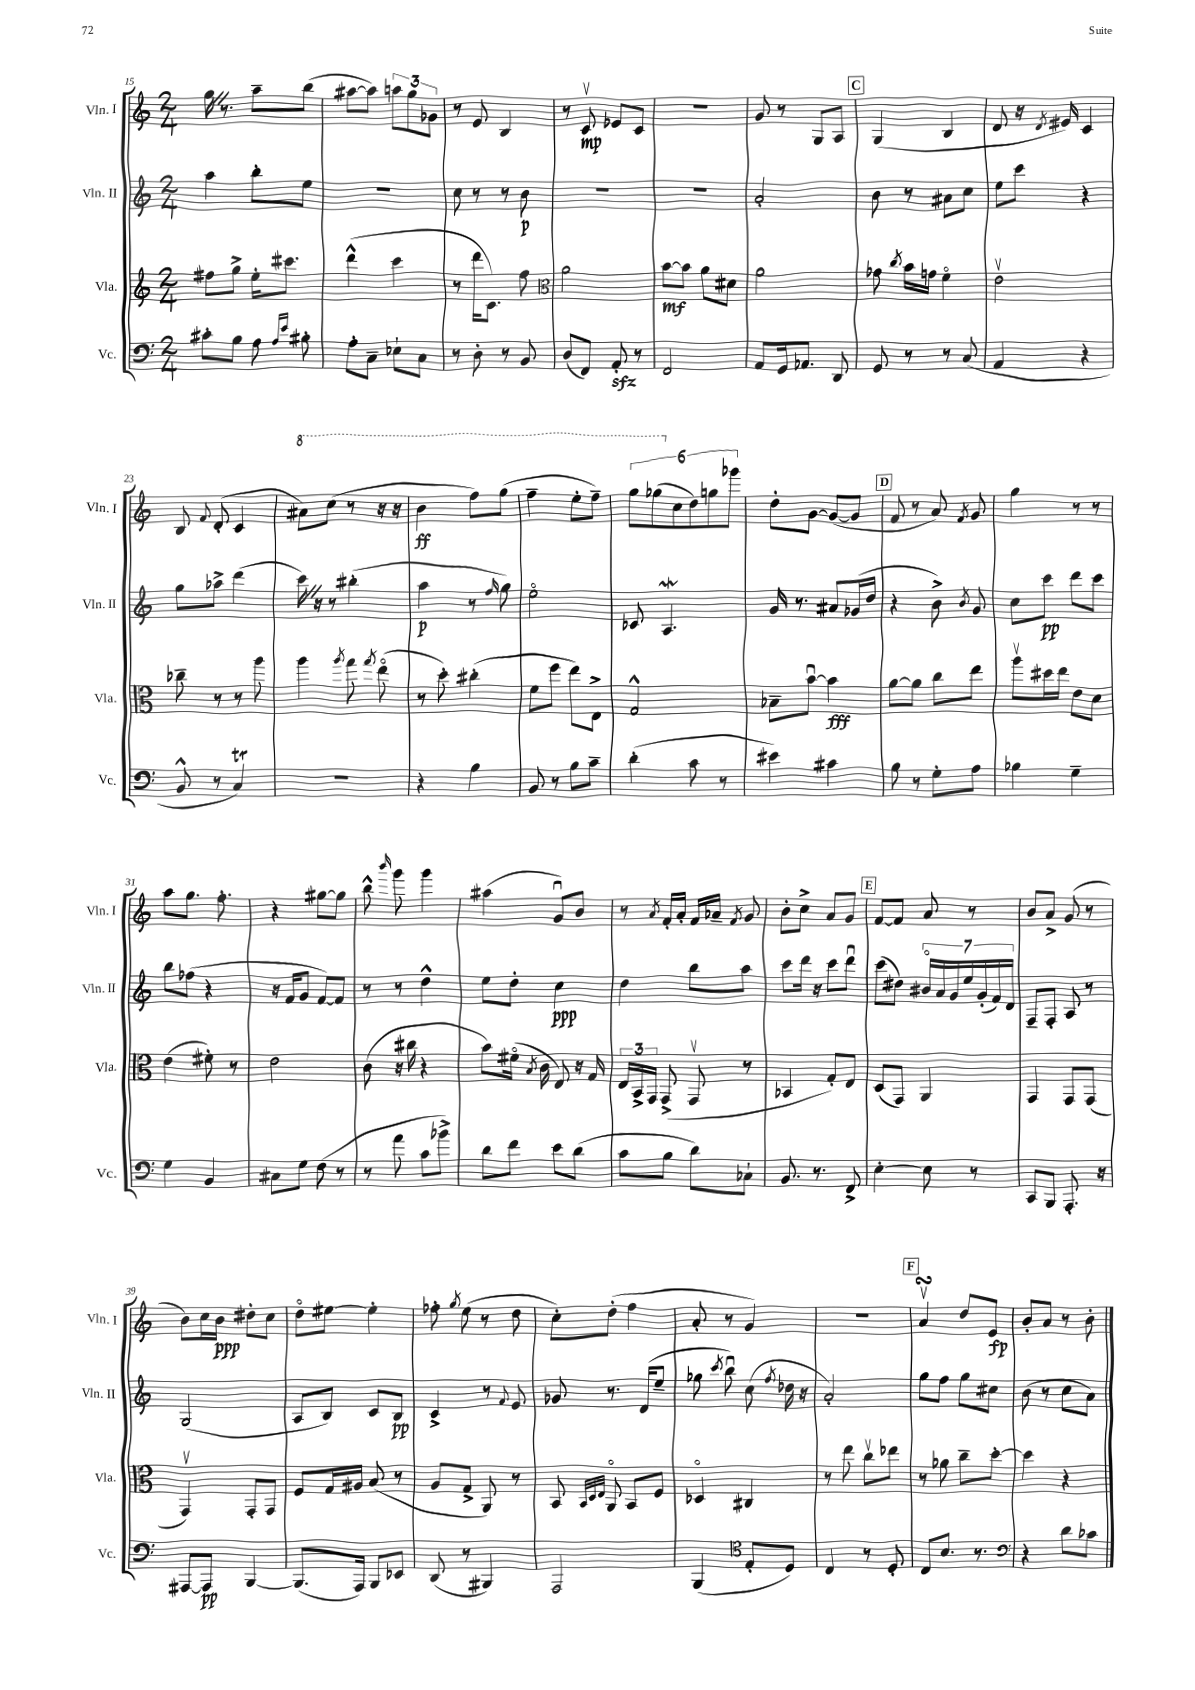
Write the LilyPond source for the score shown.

<<
\new StaffGroup <<
\new Staff = "s0" \with { instrumentName = "Vln. I" shortInstrumentName = "Vln. I" } {
    \clef treble \key c \major \numericTimeSignature \time 2/4
    \autoBeamOff g''16 \once \override BreathingSign.text = \markup { \musicglyph "scripts.caesura.straight" } \breathe r8. a''8[-- b''8]( |
    ais''8[~ ais''8]) \tuplet 3/2 { a''8[ g''8 ges'8] } |
    r8 e'8 b4 |
    r8 c'8\upbow\mp ees'8[ c'8] |
    r2 |
    g'8 r8 g8[ a8] |
    \mark \markup { \box "C" } g4( b4 |
    d'8 r16 \acciaccatura { d'8 } eis'16) c'4 |
    b8 \appoggiatura { f'8 } d'8-.( c'4 |
    \ottava #1 ais''8[) c'''8]( r8 r16 r16 |
    b''4\ff f'''8[) g'''8]( |
    f'''4-- e'''8[-. f'''8]--) |
    \tuplet 6/4 { g'''8[ ges'''8( \ottava #0 c''8 d''8) g''!8 ges'''!8] } |
    d''8[-. g'8]~ g'8[~( g'8] |
    \mark \markup { \box "D" } f'8 r8 a'8) \acciaccatura { f'8 } g'8 |
    g''4 r8 r8 |
    a''8[ g''8.] f''8.-. |
    r4 gis''8[~ gis''8] |
    b''8-^ \grace { b'''16 } g'''8 g'''4 |
    ais''4( g'8[\downbow) b'8] |
    r8 \acciaccatura { a'8 } f'16[-. a'16]-. f'16[ aes'16]-- \acciaccatura { f'8 } g'8 |
    b'8[-. c''8]-> a'8[ g'8] |
    \mark \markup { \box "E" } f'8[~ f'8] a'8 r8 |
    b'8[ a'8]-> g'8( r8 |
    b'8[) c''16 b'16]\ppp dis''8[-. c''8] |
    d''8[\flageolet eis''8]~ eis''4-. |
    fes''8-. \acciaccatura { g''8 } e''8( r8 d''8 |
    c''8[-.) d''8]-.( f''4 |
    a'8-. r8 g'4) |
    R2 |
    \mark \markup { \box "F" } a'4\upbow\turn d''8[ e'8]\fp |
    b'8[-. a'8] r8 b'8-. \bar "|." |
}
\new Staff = "s1" \with { instrumentName = "Vln. II" shortInstrumentName = "Vln. II" } {
    \clef treble \key c \major \numericTimeSignature \time 2/4
    \autoBeamOff a''4 b''8[-. e''8] |
    r2 |
    c''8 r8 r8 b'8\p |
    R2 |
    R2 |
    a'2-. |
    \mark \markup { \box "C" } b'8 r8 ais'8[ c''8] |
    e''8[ c'''8] r4 |
    g''8[ aes''8]-> d'''4( |
    c'''16) \once \override BreathingSign.text = \markup { \musicglyph "scripts.caesura.straight" } \breathe r16 r8 bis''4-.( |
    a''4\p r8 \grace { f''16 } g''8) |
    e''2\flageolet |
    ces'8 a4.\mordent |
    g'16 r8. ais'8[ ges'16( d''16] |
    \mark \markup { \box "D" } r4 b'8->) \acciaccatura { b'8 } g'8 |
    c''8[ c'''8]\pp d'''8[ c'''8] |
    b''8[ fes''8]( r4 |
    r16 f'16[ g'8] f'8[~) f'8] |
    r8 r8 d''4-^ |
    e''8[ d''8]-. c''4\ppp |
    d''4 b''8[ a''8] |
    c'''8[ d'''16] r16 c'''8[ d'''8]\downbow |
    \mark \markup { \box "E" } c'''8[( dis''8]) \tuplet 7/4 { bis'16[\flageolet a'16 g'16 e''16 g'16-.( f'16) d'16] } |
    f8[-- f8]-. a8 r8 |
    g2( |
    a8[ b8]) c'8[ b8]\pp |
    c'4-> r8 \appoggiatura { f'8 } e'8 |
    ges'8 r8. d'16[( e''8]-- |
    ges''8 \acciaccatura { c'''8 } b''8\downbow) c''8( \acciaccatura { f''8 } des''16 r16 |
    a'2-.) |
    \mark \markup { \box "F" } g''8[ f''8] g''8[ cis''8] |
    b'8( r8 c''8[ a'8]) \bar "|." |
}
\new Staff = "s2" \with { instrumentName = "Vla." shortInstrumentName = "Vla." } {
    \clef treble \key c \major \numericTimeSignature \time 2/4
    \autoBeamOff fis''8[ g''8]-> e''16[-. cis'''8.] |
    d'''4-^( c'''4 |
    r8 d'''16[ c'8.]) f''8 |
    \clef alto a'2 |
    b'8[~\mf b'8] a'8[ dis'8] |
    a'2 |
    \mark \markup { \box "C" } ges'8 \acciaccatura { c''8 } b'16[ g'16] f'4\flageolet |
    e'2\upbow |
    ces''8-- r8 r8 a''8 |
    a''4 \acciaccatura { a''8 } g''8 \acciaccatura { g''8 } e''8\flageolet( |
    r8 d''8-.) cis''4-.( |
    f'8[ f''8] e''8[) e8]-> |
    g2-^ |
    bes8[-- b'8]~\downbow b'4\fff |
    \mark \markup { \box "D" } a'8[~ a'8] c''8[ e''8] |
    a''8[\upbow dis''16 e''16] e'8[ d'8] |
    e'4( fis'8-.) r8 |
    e'2 |
    c'8( r16 cis''16 r4 |
    b'8[) fis'16]\flageolet( \acciaccatura { b8 } c'16 e8) r16 g16 |
    \tuplet 3/2 { e16[ b,16-> g,16] } g,8->( g,8\upbow r8 |
    bes,4 g8[-.) e8] |
    \mark \markup { \box "E" } d8[( g,8]) a,4 |
    g,4 g,8[ g,8]( |
    g,4\upbow) g,8[-. g,8] |
    f8[ g16 ais16] b8( r8 |
    a8[ g8]-> a,8) r8 |
    b,8 \grace { b,32[ d32 e32] } a,8\flageolet b,8[ f8] |
    des4\flageolet cis4 |
    r8 e''8 c''8[\upbow ees''8] |
    \mark \markup { \box "F" } r8 aes'8 c''8[-- d''8]~-. |
    d''4 r4 \bar "|." |
}
\new Staff = "s3" \with { instrumentName = "Vc." shortInstrumentName = "Vc." } {
    \clef bass \key c \major \numericTimeSignature \time 2/4
    \autoBeamOff cis'8[-. b8] a8 \grace { a16[ e'16] } bis8-. |
    a8[-. c8]-- ees8[-! c8] |
    r8 d8-. r8 b,8 |
    d8[( f,8]) a,8-.\sfz r8 |
    f,2 |
    a,8[ g,16 aes,8.] d,8 |
    \mark \markup { \box "C" } g,8 r8 r8 c8( |
    a,4 r4 |
    b,8-^ r8 c4\trill) |
    R2 |
    r4 b4 |
    b,8 r8 b8[ c'8]-- |
    d'4-.( c'8 r8 |
    eis'4) cis'4 |
    \mark \markup { \box "D" } b8 r8 g8[-. a8] |
    bes4 g4-- |
    g4 b,4 |
    cis8[ g8] f8( r8 |
    r8 a'8 c'8[ bes'8]->) |
    d'8[ f'8] e'8[ d'8]( |
    c'8[ b8] d'8[) ces8]-! |
    b,8. r8. f,8-> |
    \mark \markup { \box "E" } e4~-. e8 r8 |
    c,8[ b,,8] a,,8.-. r16 |
    ais,,8[~ ais,,8]\pp b,,4~ |
    b,,8.[( a,,16]) b,,8[ ees,8] |
    d,8( r8 bis,,4) |
    a,,2 |
    b,,4( \clef tenor e8[-. d8]) |
    c4 r8 d8-. |
    \mark \markup { \box "F" } c8[ b8.] r8. |
    \clef bass r4 d'8[ ces'8] \bar "|." |
}
>>
>>
\layout { \context { \Score currentBarNumber = #15 } }
